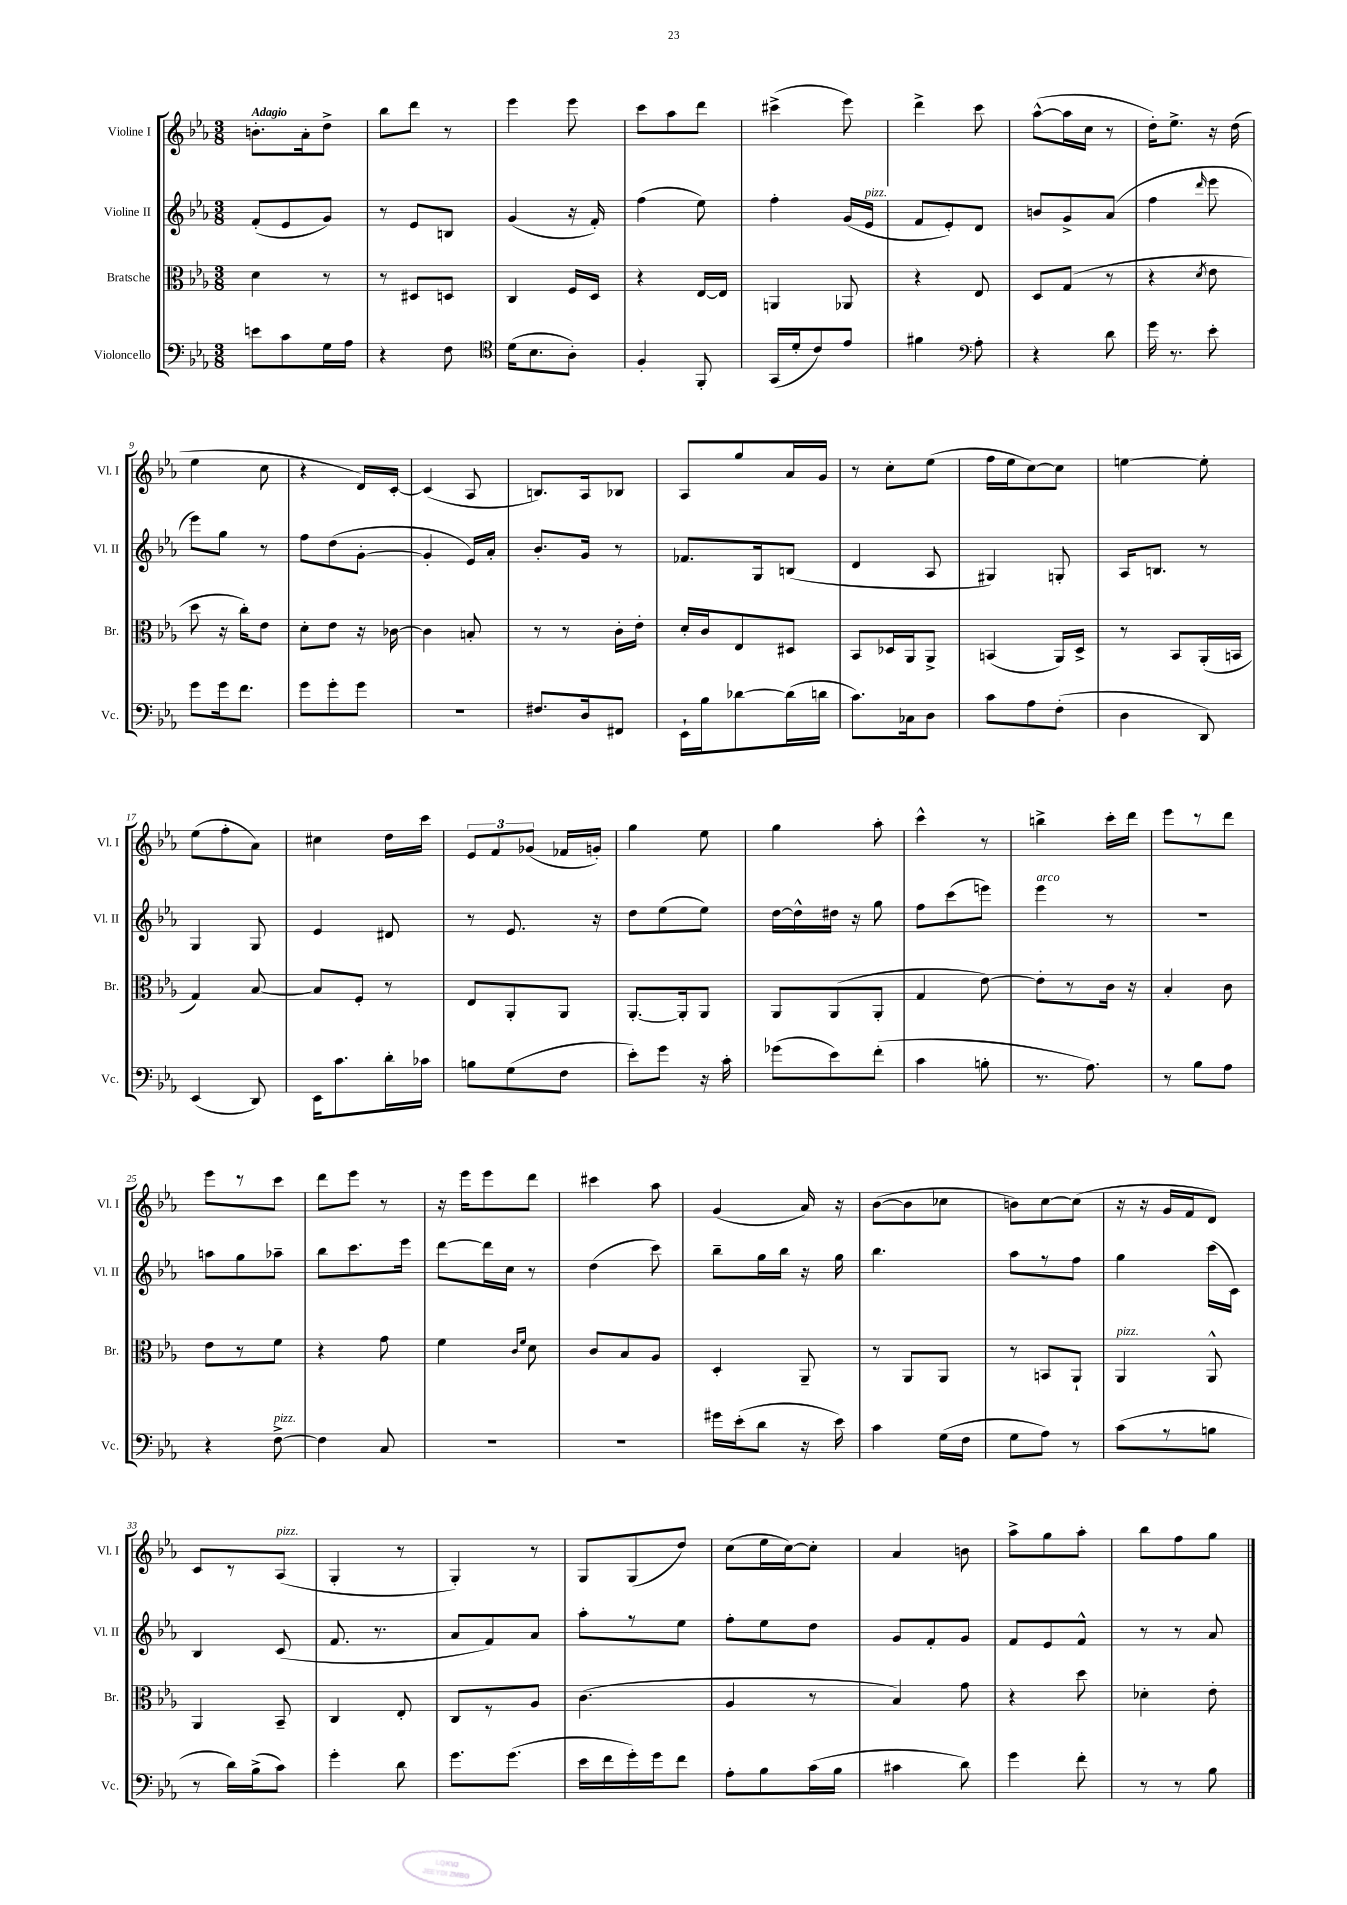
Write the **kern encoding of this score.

**kern	**kern	**kern	**kern
*staff4	*staff3	*staff2	*staff1
*clefF4	*clefC3	*clefG2	*clefG2
*k[b-e-a-]	*k[b-e-a-]	*k[b-e-a-]	*k[b-e-a-]
*M3/8	*M3/8	*M3/8	*M3/8
8e\L	4d\	(8f'/L	8.b'\L
8c\	.	8e-/	.
.	.	.	16a-'\k
16G\L	8r	8g/J)	8dd^\J
16A-\JJ	.	.	.
=	=	=	=
4r	8r	8r	8bb-\L
.	8D#/L	8e-/L	8ddd\J
8F\	8D/J	8B/J	8r
=	=	=	=
*clefC4	*	*	*
(16d\LK	4C/	(4g/	4eee-\
8.B-\	.	.	.
8A-'\J)	16F/LL	16r	8eee-\
.	16D/JJ	16f'/)	.
=	=	=	=
4F'/	4r	(4ff\	8ccc\L
.	.	.	8aa-\
8FF'/	[16E-/LL	8ee-\)	8ddd\J
.	16E-/]JJ	.	.
=	=	=	=
(16GG/LL	4AA/	4ff'\	(4ccc#^\
16d'/J	.	.	.
8c/)	.	.	.
8e-/J	8AA-/	(16g/LL	8eee-\)
.	.	16e-/JJ	.
=	=	=	=
4f#\	4r	8f/L	4ddd^\
.	.	8e-'/)	.
*clefF4	*	*	*
8A-'\	8E-/	8d/J	8ccc\
=	=	=	=
4r	8D/L	8b/L	([8aa-^^\L
.	(8G/J	8g^/	16aa-\]L
.	.	.	16cc\JJ
8d\	8r	(8a-/J	8r
=	=	=	=
16g\	4r	4ff\	16dd'\LK)
8.r	.	.	8.ee-^\J
.	8qd/	16qqddd/	.
8e-'\	8e-\	8eee-\	16r
.	.	.	(16dd\
=	=	=	=
8g\L	8dd\	8eee-\L)	4ee-\
16g\k	16r	8gg\J	.
8.f\J	16cc'\LK)	.	.
.	8e-\J	8r	8cc\
=	=	=	=
8g\L	8d'\L	8ff\L	4r
8g'\	8e-\J	(8dd\	.
8g\J	16r	[8g'\J	16d/LL)
.	[16c-\	.	[16c'/JJ
=	=	=	=
4.r	4c-\]	4g'/]	(4c/]
.	8B'/	16e-/LL)	8A-/
.	.	16a-'/JJ	.
=	=	=	=
8.F#/L	8r	8.b-'/L	8.B/L)
.	8r	.	.
16D/k	.	16g/Jk	16A-/k
8FF#/J	16c'\LL	8r	8B-/J
.	16e-'\JJ	.	.
=	=	=	=
16EE-`\LL	16d'/LL	8.f-/L	8A-/L
16B-\J	16c/J	.	.
[8d-\	8E-/	.	8gg/
.	.	16G/k	.
(16d-\]L	8D#/J	(8B/J	16a-/L
16d\JJ	.	.	16g/JJ
=	=	=	=
8.c\L)	8BB-/L	4d/	8r
.	16D-/L	.	8cc'\L
16C-\k	16AA-/J	.	.
8D\J	8AA-^/J	8A-/	(8ee-\J
=	=	=	=
8c\L	(4BB/	4G#/)	16ff\LL
.	.	.	16ee-\J
8A-\	.	.	[8cc\)
(8F'\J	16AA-/LL)	8G'/	8cc\]J
.	16D^/JJ	.	.
=	=	=	=
4D\	8r	16A-/LK	[4ee\
.	.	8.B/J	.
.	8BB-/L	.	.
8DD/)	(16AA-'/L	8r	8ee'\]
.	16BB/JJ	.	.
=	=	=	=
(4EE-/	4G/)	4G/	(8ee-\L
.	.	.	8ff'\
8DD/)	[8B-/	8G/	8a-\J)
=	=	=	=
16EE-\LK	8B-/]L	4e-/	4cc#\
8.c\	.	.	.
.	8F'/J	.	.
16d'\L	8r	8d#/	16dd\LL
16c-\JJ	.	.	16ccc\JJ
=	=	=	=
8B\L	8E-/L	8r	12e-/L
.	.	.	12f/
(8G\	8AA-'/	8.e-/	.
.	.	.	(12g-/J
8F\J	8AA-/J	.	16f-/LL
.	.	16r	16g'/JJ)
=	=	=	=
8e-'\L)	[8.AA-'/L	8dd\L	4gg\
8g\J	.	(8ee-\	.
.	16AA-'/]k	.	.
16r	8AA-/J	8ee-\J)	8ee-\
16c'\	.	.	.
=	=	=	=
(8g-\L	8AA-/L	[16dd\LL	4gg\
.	.	16dd^^\]	.
8e-\)	(8AA-/	16dd#\JJ	.
.	.	16r	.
(8f'\J	8AA-'/J	8gg\	8aa-'\
=	=	=	=
4c\	4G/	8ff\L	4ccc^^\
.	.	(8ccc\	.
8B'\	[8e-\)	8eee\J)	8r
=	=	=	=
8.r	8e-'\]L	4eee-\	4bb^\
.	8r	.	.
8.A-\)	.	.	.
.	16c\Jk	8r	16ccc'\LL
.	16r	.	16ddd\JJ
=	=	=	=
8r	4B-'/	4.r	8eee-\L
8B-\L	.	.	8r
8A-\J	8c\	.	8ddd\J
=	=	=	=
4r	8e-\L	8aa\L	8eee-\L
.	8r	8gg\	8r
[8F^\	8f\J	8aa-~\J	8ccc\J
=	=	=	=
4F\]	4r	8bb-\L	8ddd\L
.	.	8.ccc\	8eee-\J
8C/	8g\	.	8r
.	.	16eee-\Jk	.
=	=	=	=
4.r	4f\	[8ddd\L	16r
.	.	.	16eee-\LK
.	.	16ddd\]L	8eee-\
.	.	16cc\JJ	.
.	16qqc/LL	.	.
.	16qqf/JJ	.	.
.	8d\	8r	8ddd\J
=	=	=	=
4.r	8c/L	(4dd\	4ccc#\
.	8B-/	.	.
.	8A-/J	8ccc\)	8aa-\
=	=	=	=
16g#\LL	4D'/	8bb-~\L	(4g/
(16e-'\J	.	.	.
8d\J	.	16gg\L	.
.	.	16bb-\JJ	.
16r	8AA-~/	16r	16a-/)
16e-\)	.	16gg\	16r
=	=	=	=
4c\	8r	4.bb-\	([8b-\L
.	8AA-/L	.	8b-\]
(16G\LL	8AA-/J	.	8cc-\J
16F\JJ	.	.	.
=	=	=	=
8G\L	8r	8aa-\L	8b\L)
8A-\J)	8BB/L	8r	[8cc\
8r	8AA-`/J	8ff\J	(8cc\]J
=	=	=	=
(8c\L	4AA-/	4gg\	16r
.	.	.	16r
8r	.	.	16g/LL
.	.	.	16f/J
8B\J	8AA-^^/	(16ccc\LL	8d/J)
.	.	16c\JJ)	.
=	=	=	=
8r	4AA-/	4B-/	8c/L
16d\LL)	.	.	8r
(16B-^\J	.	.	.
8c\J)	8BB-~/	(8c/	(8A-/J
=	=	=	=
4g'\	4C/	8.f/	4G'/
.	.	8.r	.
8d\	8E-'/	.	8r
=	=	=	=
8.g\L	8C/L	8a-/L	4G'/)
.	8r	8f/)	.
(8.g\J	.	.	.
.	8A-/J	8a-/J	8r
=	=	=	=
16e-\LL	(4.c\	8aa-'\L	8G/L
16f\	.	.	.
16g'\)	.	8r	(8G/
16g\J	.	.	.
8f\J	.	8ee-\J	8dd/J)
=	=	=	=
8A-'\L	4A-/	8ff'\L	(8cc\L
8B-\	.	8ee-\	16ee-\L
.	.	.	[16cc\J)
(16c\L	8r	8dd\J	8cc'\]J
16B-\JJ	.	.	.
=	=	=	=
4c#\	4B-/)	8g/L	4a-/
.	.	8f'/	.
8d\)	8g\	8g/J	8b\
=	=	=	=
4g\	4r	8f/L	8aa-^\L
.	.	8e-/	8gg\
8f'\	8dd\	8f^^/J	8aa-'\J
=	=	=	=
8r	4d-'\	8r	8bb-\L
8r	.	8r	8ff\
8B-\	8e-'\	8a-/	8gg\J
==	==	==	==
*-	*-	*-	*-
